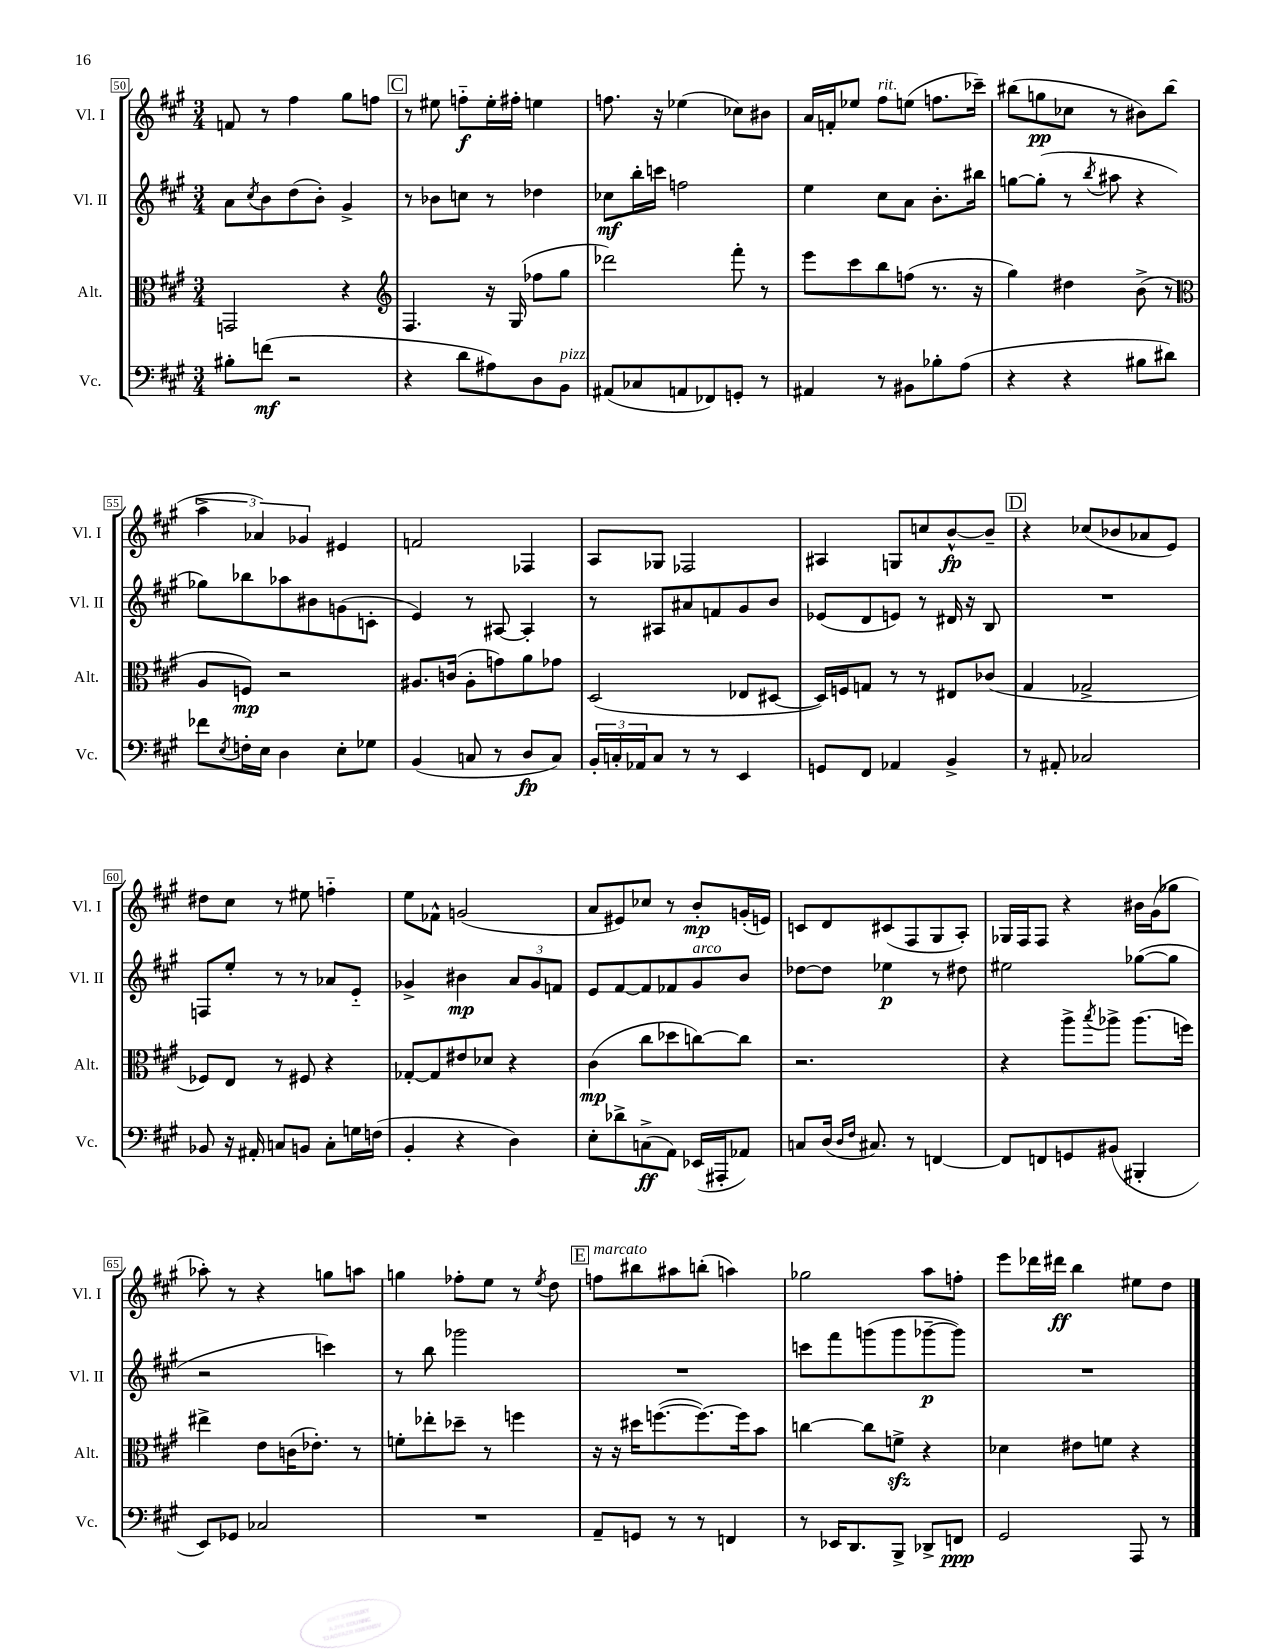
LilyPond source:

<<
\new StaffGroup <<
\new Staff = "s0" \with { instrumentName = "Vl. I" shortInstrumentName = "Vl. I" } {
    \clef treble \key a \major \numericTimeSignature \time 3/4
    f'8 r8 fis''4 gis''8 f''8 |
    \mark \markup { \box "C" } r8 eis''8 f''8-_\f eis''16-. fis''16-. e''4 |
    f''8. r16 ees''4( ces''8) bis'8 |
    a'16 f'16-. ees''8 fis''8^\markup { \italic "rit." } e''8( f''8. ces'''16--) |
    bis''8( g''8\pp ces''8 r8 bis'8) bis''8( |
    \tuplet 3/2 { a''4-> aes'4) ges'4 } eis'4 |
    f'2 fes4 |
    a8 ges8 fes2 |
    ais4 g8 c''8 b'8~-^\fp b'8-- |
    \mark \markup { \box "D" } r4 ces''8( bes'8 aes'8 e'8) |
    dis''8 cis''8 r8 eis''8 f''4-_ |
    e''8 fes'8-^ g'2( |
    a'8 eis'8) ces''8 r8 b'8-.\mp g'16-.( e'16) |
    c'8 d'8 cis'8( fis8 gis8 a8-.) |
    ges16 fis16 fis8 r4 bis'16 gis'16( ges''8 |
    aes''8-.) r8 r4 g''8 a''8 |
    g''4 fes''8-. e''8 r8 \acciaccatura { e''8 } d''8 |
    \mark \markup { \box "E" } f''8^\markup { \italic "marcato" } bis''8 ais''8 b''8-.( a''4) |
    ges''2 a''8 f''8-. |
    e'''8 des'''16 dis'''16\ff b''4 eis''8 d''8 \bar "|." |
}
\new Staff = "s1" \with { instrumentName = "Vl. II" shortInstrumentName = "Vl. II" } {
    \clef treble \key a \major \numericTimeSignature \time 3/4
    a'8 \acciaccatura { cis''8 } b'8 d''8( b'8-.) gis'4-> |
    \mark \markup { \box "C" } r8 bes'8 c''8 r8 des''4 |
    ces''8\mf b''16-. c'''16 f''2 |
    e''4 cis''8 a'8 b'8.-. bis''16 |
    g''8~ g''8-.( r8 \acciaccatura { b''8 } ais''8 r4 |
    ges''8) bes''8 aes''8 bis'8 g'8( c'8-. |
    e'4) r8 ais8~ ais4-. |
    r8 ais8 ais'8 f'8 gis'8 b'8 |
    ees'8( d'8 e'8) r8 dis'16 r16 b8 |
    \mark \markup { \box "D" } R2. |
    f8 e''8-. r8 r8 aes'8 e'8-_ |
    ges'4-> bis'4\mp \tuplet 3/2 { a'8 ges'8 f'8 } |
    e'8 fis'8~ fis'8 fes'8 gis'8^\markup { \italic "arco" } b'8 |
    des''8~ des''8 ees''4\p r8 dis''8 |
    eis''2 ges''8~( ges''8 |
    r2 c'''4) |
    r8 b''8 ges'''2 |
    \mark \markup { \box "E" } R2. |
    c'''8 fis'''8 g'''8( g'''8 ges'''8~--\p ges'''8) |
    R2. \bar "|." |
}
\new Staff = "s2" \with { instrumentName = "Alt." shortInstrumentName = "Alt." } {
    \clef alto \key a \major \numericTimeSignature \time 3/4
    g,2 r4 |
    \mark \markup { \box "C" } \clef treble fis4. r16 gis16( fes''8 gis''8 |
    des'''2) fis'''8-. r8 |
    e'''8 cis'''8 b''8 f''8( r8. r16 |
    gis''4) dis''4 b'8->( r8 |
    \clef alto a8 f8\mp) r2 |
    ais8. c'16( ais8-. g'8) a'8 ges'8 |
    d2( ees8 dis8~ |
    dis16) f16 g8 r8 r8 eis8 ces'8( |
    \mark \markup { \box "D" } gis4 ges2-> |
    fes8) e8 r8 fis8 r4 |
    ges8~-. ges8 eis'8 des'8 r4 |
    cis'4\mp( cis''8 des''8 c''8~) c''8 |
    r2. |
    r4 a''8-> \acciaccatura { b''8 } aes''8-> aes''8.( f''16) |
    eis''4-> e'8 c'16( ees'8.-.) r8 |
    f'8-. ees''8-. des''8-- r8 f''4 |
    \mark \markup { \box "E" } r16 r16 dis''16 f''8.~( f''8.~) f''16 b'8 |
    c''4~ c''8 f'8->\sfz r4 |
    des'4 eis'8 f'8 r4 \bar "|." |
}
\new Staff = "s3" \with { instrumentName = "Vc." shortInstrumentName = "Vc." } {
    \clef bass \key a \major \numericTimeSignature \time 3/4
    bis8-. f'8\mf( r2 |
    \mark \markup { \box "C" } r4 d'8 ais8) d8 b,8^\markup { \italic "pizz." } |
    ais,8( ces8 a,8 fes,8) g,8-. r8 |
    ais,4 r8 bis,8 bes8-. a8( |
    r4 r4 bis8 dis'8) |
    fes'8 \acciaccatura { e8 } f16-. e16 d4 e8-. ges8 |
    b,4( c8 r8 d8\fp c8) |
    \tuplet 3/2 { b,16-. c16-. aes,16 } c8 r8 r8 e,4 |
    g,8 fis,8 aes,4 b,4-> |
    \mark \markup { \box "D" } r8 ais,8-. ces2 |
    bes,8 r16 ais,16-. c8 b,8 c8-. g16 f16( |
    b,4-. r4 d4) |
    e8-. des'8-> c8->\ff( a,8) ees,16( ais,,16-. aes,8) |
    c8 d16( \grace { d16 fis16 } cis8.) r8 f,4~ |
    f,8 f,8 g,8 bis,8( bis,,4-. |
    e,8) ges,8 ces2 |
    R2. |
    \mark \markup { \box "E" } a,8-- g,8 r8 r8 f,4 |
    r8 ees,16 d,8. b,,8-> des,8-> f,8\ppp |
    gis,2 a,,8 r8 \bar "|." |
}
>>
>>
\layout { \context { \Score currentBarNumber = #50 \override BarNumber.stencil = #(make-stencil-boxer 0.1 0.3 ly:text-interface::print) } }
